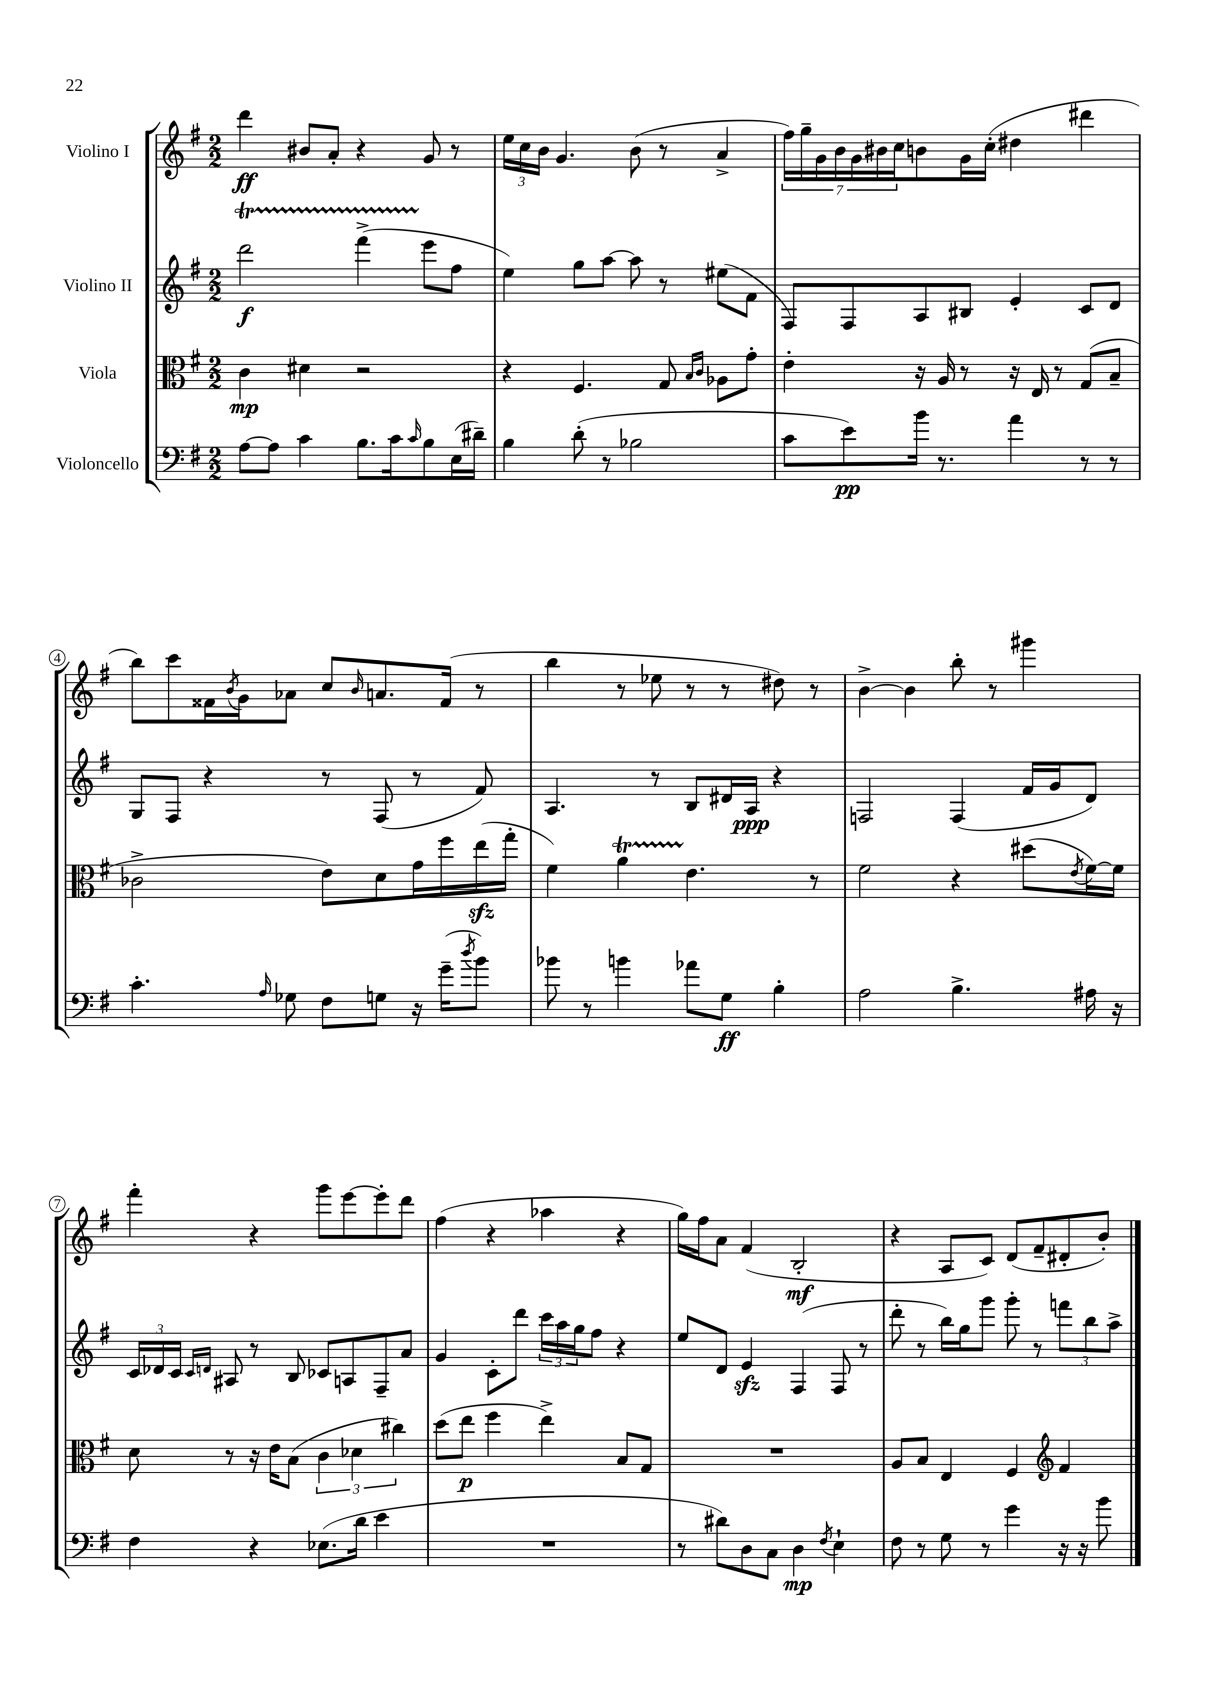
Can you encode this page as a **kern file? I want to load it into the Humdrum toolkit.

**kern	**kern	**kern	**kern
*staff4	*staff3	*staff2	*staff1
*clefF4	*clefC3	*clefG2	*clefG2
*k[f#]	*k[f#]	*k[f#]	*k[f#]
*M2/2	*M2/2	*M2/2	*M2/2
[8A	4c	2ddd	4ddd
8A]	.	.	.
4c	4d#	.	8b#
.	.	.	8a'
8.B	2r	(4fff#^	4r
16c	.	.	.
16qqc	.	.	.
8B	.	8eee	8g
(16E	.	8ff#	8r
16d#~)	.	.	.
=	=	=	=
4B	4r	4ee)	24ee
.	.	.	24cc
.	.	.	24b
.	.	.	4.g
(8d'	4.F#	8gg	.
8r	.	[8aa	.
2B-	.	8aa]	(8b
.	8G	8r	8r
.	16qqB	.	.
.	16qqc	.	.
.	8A-	(8ee#	4a^
.	8g'	8f#	.
=	=	=	=
8c	4e'	8F#)	28ff#)
.	.	.	28gg~
.	.	.	28g
.	.	.	28b
8e)	.	8F#	.
.	.	.	28g
.	.	.	28b#
.	.	.	28cc
16b	16r	8A	8b
8.r	16A	.	.
.	8r	8B#	16g
.	.	.	(16cc'
4a	16r	4e'	4dd#
.	16E	.	.
.	8r	.	.
8r	(8G	8c	4ddd#
8r	8B~	8d	.
=	=	=	=
4.c'	2c-^	8G	8bb)
.	.	8F#	8ccc
.	.	4r	16f##
.	.	.	8qb
.	.	.	16g
16qqA	.	.	.
8G-	.	.	8a-
8F#	8e)	8r	8cc
.	.	.	16qqb
8G	8d	(8F#	8.a
16r	16g	8r	.
(16g~	16ff#	.	(16f##
8qdd	.	.	.
8b)	(16ee	8f#)	8r
.	16gg'	.	.
=	=	=	=
8b-	4f#)	4.A	4bb
8r	.	.	.
4b	4a	.	8r
.	.	8r	8ee-
8a-	4.e	8B	8r
8G	.	16d#	8r
.	.	16A	.
4B'	.	4r	8dd#)
.	8r	.	8r
=	=	=	=
2A	2f#	2F	[4b^
.	.	.	4b]
4.B^	4r	(4F	8bb'
.	.	.	8r
.	(8dd#	16f#	4ggg#
.	.	16g	.
.	8qe	.	.
16A#	[16f#)	8d)	.
16r	16f#]	.	.
=	=	=	=
4F#	8d	24c	4fff#'
.	.	24d-	.
.	.	24c	.
.	.	16qqc	.
.	.	16qqd	.
.	8r	8A#	.
4r	16r	8r	4r
.	16e	.	.
.	(8B	8B	.
(8.E-	6c	8c-	8ggg
.	.	8A	[8eee
.	6d-	.	.
16d	.	.	.
4e	.	8F#~	8eee']
.	6cc#)	.	.
.	.	8a	8ddd
=	=	=	=
1r	(8dd	4g	(4ff#
.	8ee	.	.
.	4ff#	8c'	4r
.	.	8ddd	.
.	4ee^)	24ccc	4aa-
.	.	24aa	.
.	.	24gg	.
.	.	8ff#	.
.	8B	4r	4r
.	8G	.	.
=	=	=	=
8r	1r	8ee	16gg)
.	.	.	16ff#
8d#)	.	8d	8a
8D	.	4e	(4f#
8C	.	.	.
4D	.	(4F#	2B'
8qF#	.	.	.
4E`	.	8F#	.
.	.	8r	.
=	=	=	=
8F#	8A	8ddd'	4r
8r	8B	8r	.
8G	4E	16bb)	8A
.	.	16gg	.
8r	.	8ggg	8c)
4g	4F#	8ggg'	(8d
.	.	8r	8f#~
*	*clefG2	*	*
16r	4f#	12fff	8d#'
16r	.	.	.
.	.	12bb	.
8b	.	.	8b')
.	.	12aa^	.
==	==	==	==
*-	*-	*-	*-
